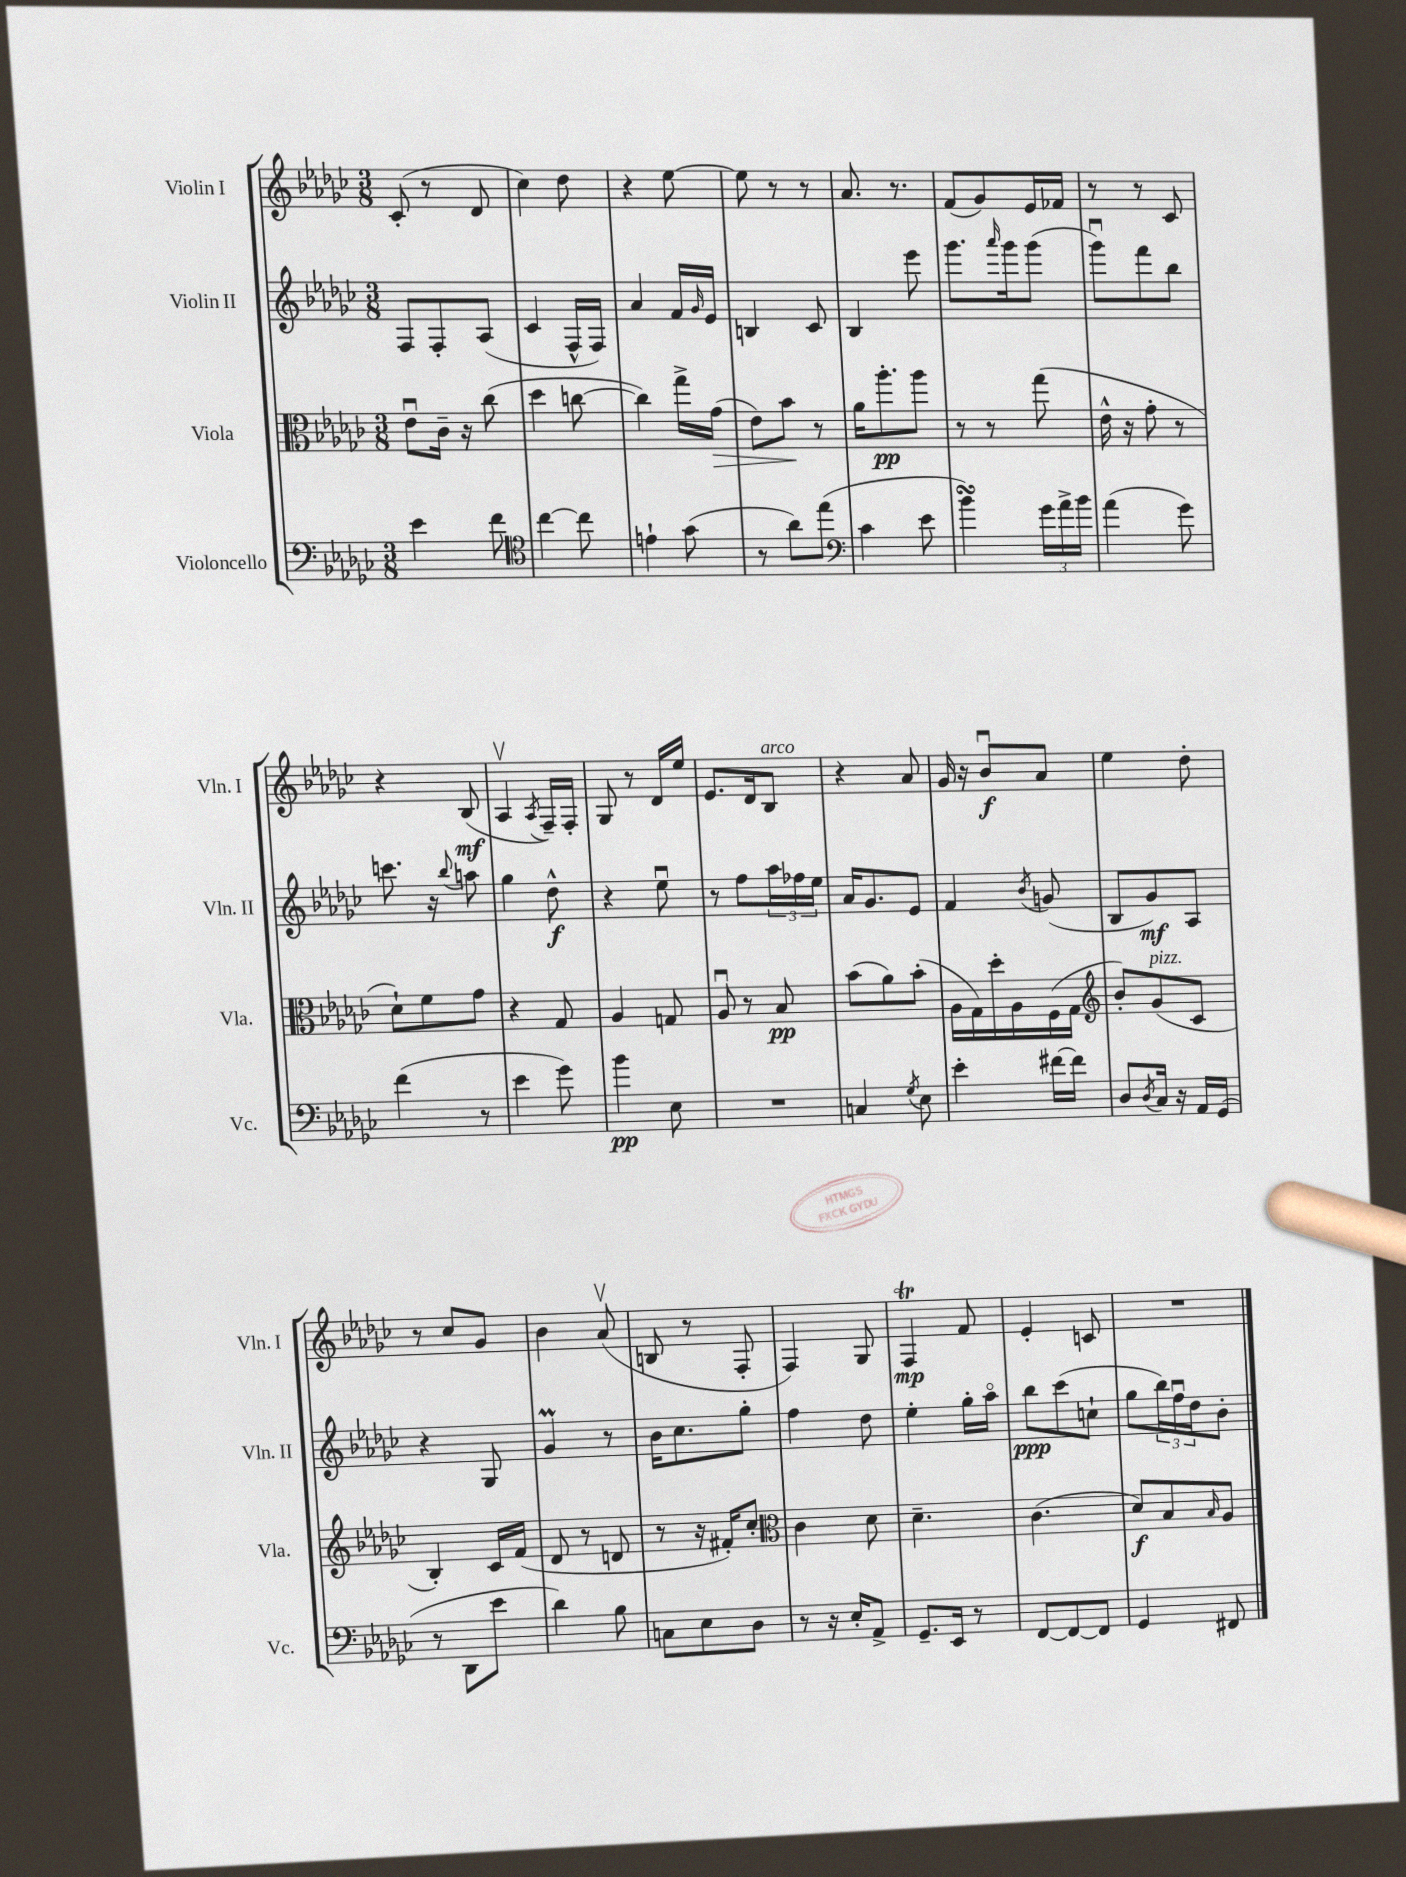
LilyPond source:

<<
\new StaffGroup <<
\new Staff = "s0" \with { instrumentName = "Violin I" shortInstrumentName = "Vln. I" } {
    \clef treble \key ges \major \numericTimeSignature \time 3/8
    ces'8-.( r8 des'8 |
    ces''4) des''8 |
    r4 ees''8~ |
    ees''8 r8 r8 |
    aes'8. r8. |
    f'8( ges'8) ees'16 fes'16 |
    r8 r8 ces'8 |
    r4 bes8\mf( |
    aes4\upbow \acciaccatura { aes8 } f16--) f16-. |
    ges8 r8 des'16 ees''16 |
    ees'8. des'16 bes8^\markup { \italic "arco" } |
    r4 aes'8 |
    ges'16 r16 bes'8\downbow\f aes'8 |
    ees''4 des''8-. |
    r8 ces''8 ges'8 |
    bes'4 aes'8\upbow( |
    b8 r8 f8-. |
    f4) ges8 |
    f4\trill\mp f'8 |
    ees'4-. c'8 |
    R4. \bar "|." |
}
\new Staff = "s1" \with { instrumentName = "Violin II" shortInstrumentName = "Vln. II" } {
    \clef treble \key ges \major \numericTimeSignature \time 3/8
    f8 f8-. aes8( |
    ces'4 f16-^ f16) |
    aes'4 f'16 \grace { ges'16 } ees'16 |
    b4 ces'8 |
    bes4 ees'''8 |
    ges'''8. \grace { aes'''16 } ges'''16 ges'''8( |
    ges'''8\downbow) f'''8 bes''8 |
    c'''8. r16 \appoggiatura { bes''8 } a''8 |
    ges''4 des''8-^\f |
    r4 ees''8\downbow |
    r8 f''8 \tuplet 3/2 { aes''16 fes''16 ees''16 } |
    aes'16 ges'8. ees'8 |
    f'4 \acciaccatura { bes'8 } g'8( |
    bes8 ges'8\mf) aes8 |
    r4 ges8 |
    ges'4\prall r8 |
    bes'16 ces''8. ges''8-. |
    f''4 des''8 |
    ees''4-. ges''16-. aes''16\flageolet |
    bes''8\ppp ces'''8( c''8-! |
    ges''8 \tuplet 3/2 { bes''16) f''16\downbow des''16 } bes'8-. \bar "|." |
}
\new Staff = "s2" \with { instrumentName = "Viola" shortInstrumentName = "Vla." } {
    \clef alto \key ges \major \numericTimeSignature \time 3/8
    ees'8\downbow ces'16-- r16 ces''8( |
    des''4 c''8~ |
    c''4) ges''16-> ges'16\>( |
    ees'8) bes'8\! r8 |
    aes'16 aes''8.-.\pp aes''8 |
    r8 r8 ges''8( |
    ees'16-^ r16 ges'8-. r8 |
    des'8-!) f'8 ges'8 |
    r4 ges8 |
    aes4 g8 |
    aes8\downbow r8 bes8\pp |
    bes'8( aes'8) bes'8-.( |
    aes16 ges16) des''16-. aes16 f16( ges16 |
    \clef treble bes'8-.) ges'8^\markup { \italic "pizz." }( ces'8 |
    bes4-.) ces'16 f'16( |
    des'8 r8 d'8 |
    r8 r16 fis'16-.) ces''8-. |
    \clef alto ces'4 des'8 |
    des'4.-- |
    ces'4.( |
    des'8\f) bes8 \grace { bes16 } aes8 \bar "|." |
}
\new Staff = "s3" \with { instrumentName = "Violoncello" shortInstrumentName = "Vc." } {
    \clef bass \key ges \major \numericTimeSignature \time 3/8
    ees'4 f'8 |
    \clef tenor ces''4~ ces''8 |
    e'4-! ges'8( |
    r8 aes'8) ees''8( |
    \clef bass ces'4 ees'8 |
    bes'4\turn) \tuplet 3/2 { ges'16 aes'16-> bes'16 } |
    aes'4( ges'8) |
    f'4( r8 |
    ees'4 ges'8) |
    bes'4\pp ees8 |
    R4. |
    c4 \acciaccatura { ges8 } ees8 |
    ees'4-. fis'16~ fis'16 |
    des8 \acciaccatura { des8 } ces16 r16 aes,16 ges,16( |
    r8 des,8 ees'8 |
    des'4) bes8 |
    c8 ees8 des8 |
    r8 r16 ees16-. aes,8-> |
    ges,8.-- ees,16 r8 |
    f,8~ f,8~ f,8 |
    ges,4 fis,8 \bar "|." |
}
>>
>>
\layout { \context { \Score \remove "Bar_number_engraver" } }
